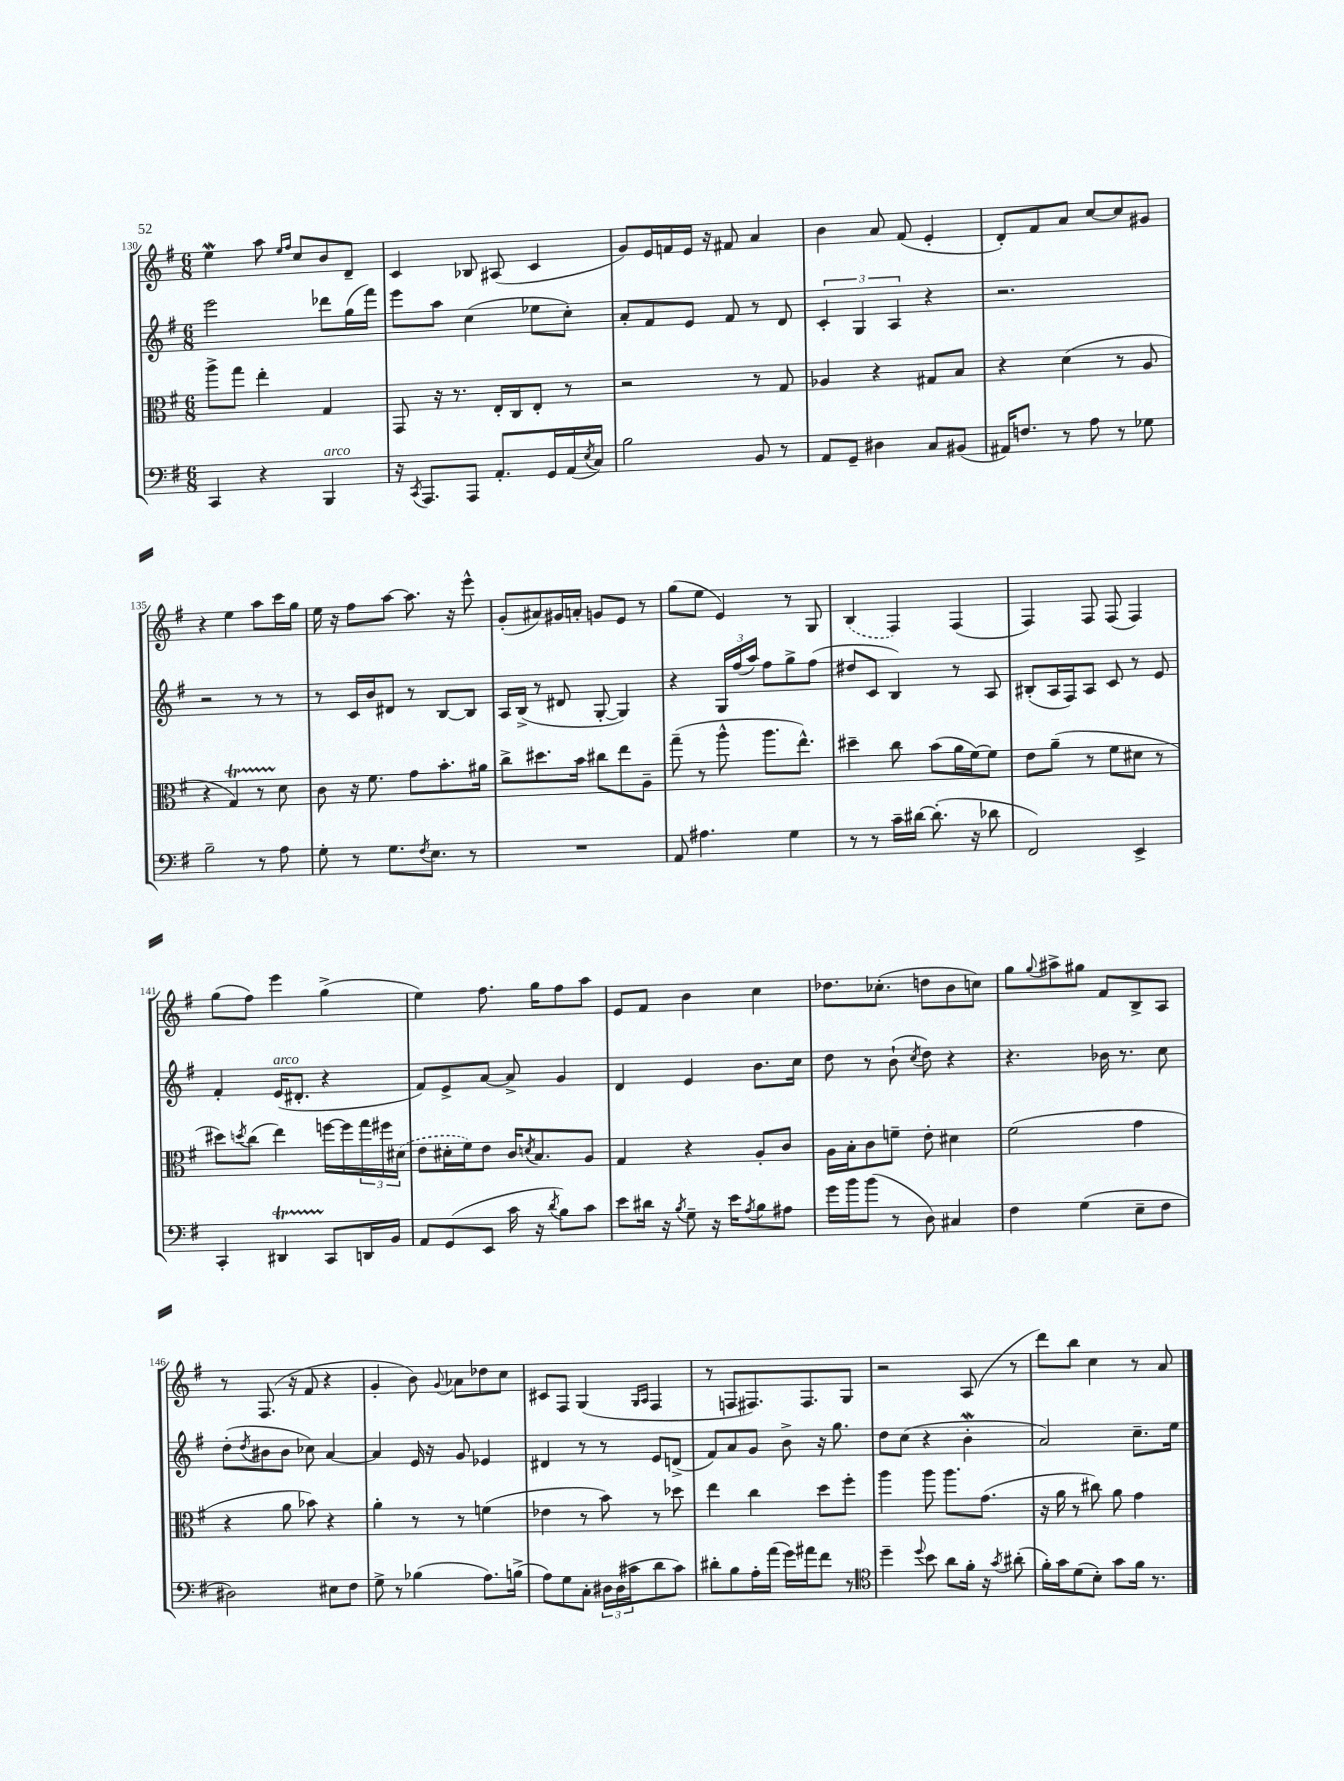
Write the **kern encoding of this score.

**kern	**kern	**kern	**kern
*part4	*part3	*part2	*part1
*staff4	*staff3	*staff2	*staff1
*clefF4	*clefC3	*clefG2	*clefG2
*k[f#]	*k[f#]	*k[f#]	*k[f#]
*M6/8	*M6/8	*M6/8	*M6/8
=130	=130	=130	=130
4CC/	8aa^\L	2eee\	4eeW\
.	8gg\J	.	.
4r	4ee'\	.	8aa\
.	.	.	16qqee/LL
.	.	.	16qqff#/JJ
.	.	.	8cc/L
!LO:TX:a:i:t=arco	!	!	!
4BBB/	4G/	8ddd-X\L	8b/
.	.	(16gg\L	8d~/J
.	.	16fff#\JJ)	.
=131	=131	=131	=131
16r	8GG/	8eee\L	4c/
8qCC/	.	.	.
8.AAA/L	.	.	.
.	16r	8aa\J	.
.	8.r	.	.
8AAA/J	.	(4cc\	8B-X/
8.AA'/L	16E'/LL	.	(8A#X/
.	16C/J	.	.
.	8E'/J	8ee-X\L	4c/
16GG/L	.	.	.
(16AA/	8r	8cc'\J)	.
8qE/	.	.	.
16C/JJ)	.	.	.
=132	=132	=132	=132
2B\	2r	8a'/L	8g/L)
.	.	8f#/	16e/L
.	.	.	16fn/
.	.	8e/J	16e/JJ
.	.	.	16r
.	.	8f#/	8f#X/
8BB/	8r	8r	4a/
8r	8G/	8d/	.
=133	=133	=133	=133
8AA/L	4A-X/	6c'/	4b\
8GG~/J	.	.	.
.	.	6G/	.
4D#X\	4r	.	8a/
.	.	6A/	.
.	.	.	(8f#/
8C/L	8G#X/L	4r	4e'/
(8BB#X/J	8B/J	.	.
=134	=134	=134	=134
16AA#X/KL)	4r	2.r	8d'/L)
8.Fn/J	.	.	.
.	.	.	8f#/
8r	(4d\	.	8a/J
8A\	.	.	[8cc/L
8r	8r	.	8cc/]
8G-X\	8A/	.	8g#X/J
!!LO:LB:g=z
=135	=135	=135	=135
2B~\	4r	2r	4r
.	4GT/)	.	4ee\
8r	8r	8r	8aa\L
8A\	8d\	8r	16ccc\L
.	.	.	16gg\JJ
=136	=136	=136	=136
8G'\	8c\	8r	16ee\
.	.	.	16r
8r	16r	16c/LL	8ff#\L
.	8.f#\	16b/J	.
8.G\L	.	8d#X/J	[8aa\J
.	8g\L	8r	8.aa\]
8qF#/	.	.	.
8.E\J	.	.	.
.	8.b'\	[8B/L	.
.	.	.	16r
8r	.	8B/J]	8eee^^\
.	16a#X\Jk	.	.
=137	=137	=137	=137
2.r	8cc^\L	16A/LL	(8g'/L
.	.	(16B^/JJ	.
.	8.dd#X\	8r	8a#X/)
.	.	8d#X/	16g#X/L
.	16b\Jk	.	16an'/JJ
.	8cc#X\L	[8G'/	8gn/L
.	8ee\	4G/])	8e/J
.	8A~\J	.	8r
=138	=138	=138	=138
8AA/	(8gg~\	4r	(8gg\L
4.A#X\	8r	.	8ee\J
.	8aa^^\	24G/LL	4e/)
.	.	(24ff#/	.
.	.	24aa/JJ)	.
.	8.aa\L	8ff#\L	.
4G\	.	8gg^\	8r
.	8.ee^^\J)	.	.
.	.	(8ff#\J	8G/
=139	=139	=139	=139
8r	4dd#X~\	8dd#X/L	(4B/
8r	.	8c/J	.
16c~\LL	8cc\	4B/)	4F#/)
[16d#X\JJ	.	.	.
(8.d#'\]	(8b\L	.	.
.	16a\L	8r	(4F#/
16r	[16f#\J)	.	.
8d-X\	8f#\J]	8A/	.
=140	=140	=140	=140
2FF#/)	8e\L	(8B#X'/L	4F#/)
.	(8a~\J	16A/L	.
.	.	16F#/J)	.
.	8r	8A/J	8F#/
.	8f#\L	8c/	(8F#/
4EE^/	8d#X\J	8r	4F#/)
.	8r	8e/	.
!!LO:LB:g=z
=141	=141	=141	=141
4CC'/	8dd#X\L)	4f#'/	(8gg\L
.	8qddn/	.	.
.	(8cc\J	.	8ff#\J)
!	!	!LO:TX:a:i:t=arco	!
4DD#Xt/	4ee\)	(16e/KL	4eee\
.	.	8.d#X'/J	.
8CC/L	[16ffn\LL	4r	(4gg^\
.	16ff\]	.	.
16DDn/L	24gg\	.	.
.	24ff#X\	.	.
16BB/JJ	.	.	.
.	(24d#X\JJ	.	.
=142	=142	=142	=142
8AA/L	8e\L	8f#/L)	4ee\)
(8GG/	16d#X'\L	8e^/	.
.	16f#\J)	.	.
8EE/J	8e\J	[8a/J	8.ff#\
16c\	16c/KL	8a^/]	.
.	8qdn/	.	.
16r	8.B/	.	16gg\KL
8qd/	.	.	.
8B\L)	.	4g/	8ff#\
8c\J	8A/J	.	8aa\J
=143	=143	=143	=143
8e\L	4G/	4d/	8e/L
16d#X\Jk	.	.	8f#/J
16r	.	.	.
8qB/	.	.	.
8G~\	4r	4e/	4b\
16r	.	.	.
16e\KL	.	.	.
8qA/	.	.	.
8B\	8A'/L	8.b\L	4cc\
8A#X\J	8c/J	.	.
.	.	16cc\Jk	.
=144	=144	=144	=144
16g\LL	16A\LL	8dd\	8.dd-X\L
16b\J	16B'\J	.	.
(8b\J	8c\	8r	.
.	.	.	(8.cc-X'\J
8r	8fn~\J	(8b`\	.
.	.	8qcc/	.
8D\)	8e'\	8dd\)	8ddn\L
4C#X/	4d#X\	4r	8b\
.	.	.	8ccn\J)
=145	=145	=145	=145
4F#\	(2f#\	4.r	8gg\L
.	.	.	8qqgg/
.	.	.	8aa#X^\
(4G\	.	.	8gg#X\J
.	.	16b-X\	8f#/L
.	.	8.r	.
8E~\L	4g\	.	8B^/
8F#\J	.	8cc\	8A/J
!!LO:LB:g=z
=146	=146	=146	=146
2D#X\)	4r	(8dd'\L	8r
.	.	8qdd/	.
.	.	8b#X\	(8.F#/
.	8a\	8b#\J	.
.	.	.	16r
.	8b-X\)	8cc-X\)	8f#/
8E#X\L	4r	[4a/	4r
8F#\J	.	.	.
=147	=147	=147	=147
8G^\	4a'\	4a/]	4g'/
8r	.	.	.
(4B-X\	8r	16e/	8b\)
.	.	16r	.
.	.	.	8qqg/
.	8r	8g/	8a-X\L
8.A\L)	(4fn\	4e-X/	8dd-X\
.	.	.	8cc\J
(16Bn^\Jk	.	.	.
=148	=148	=148	=148
8A\L)	4e-X\	4d#X/	8c#X/L
8G\	.	.	8F#/J
8C'\J	8r	8r	(4G/
24D#X\LL	8b\)	8r	.
(24D#\	.	.	.
24c#X\J	.	.	.
.	.	.	16qqG/LL
.	.	.	16qqA/JJ
8d\	8r	8e/L	4F#/
8c#\J)	8dd-X\	(8dn^/J	.
=149	=149	=149	=149
8d#X'\L	4ee\	8f#/L)	8r
8B\	.	8a/	8Fn/L
16A'\L	4cc\	8g/J	8.F#X/)
(16a\JJ	.	.	.
16g\LL)	.	8b^\	.
16a#X\J	.	.	8.F#/
8f#\J	8dd\L	16r	.
.	.	8.gg\	.
8r	8ff#'\J	.	8G/J
=150	=150	=150	=150
*clefC4	*	*	*
4dd~\	4aa\	8dd\L	2r
.	.	(8cc\J	.
8qqdd/	.	.	.
8b\	8aa\	4r	.
8a\L	8.aa\L	.	.
16f#'\Jk	.	4bW'\	(8A/
16r	(8.g\J	.	.
8qg/	.	.	.
(8a#X'\	.	.	8r
=151	=151	=151	=151
16f#'\LL)	16r	2a/)	8ddd\L)
16g\J	16a\	.	.
(8d\	8r	.	8bb\J
8B'\J)	8cc#X\)	.	4cc\
8g\L	8a\	.	.
16f#\Jk	4g\	8.cc~\L	8r
8.r	.	.	.
.	.	.	8a/
.	.	16ee\Jk	.
==	==	==	==
*-	*-	*-	*-
